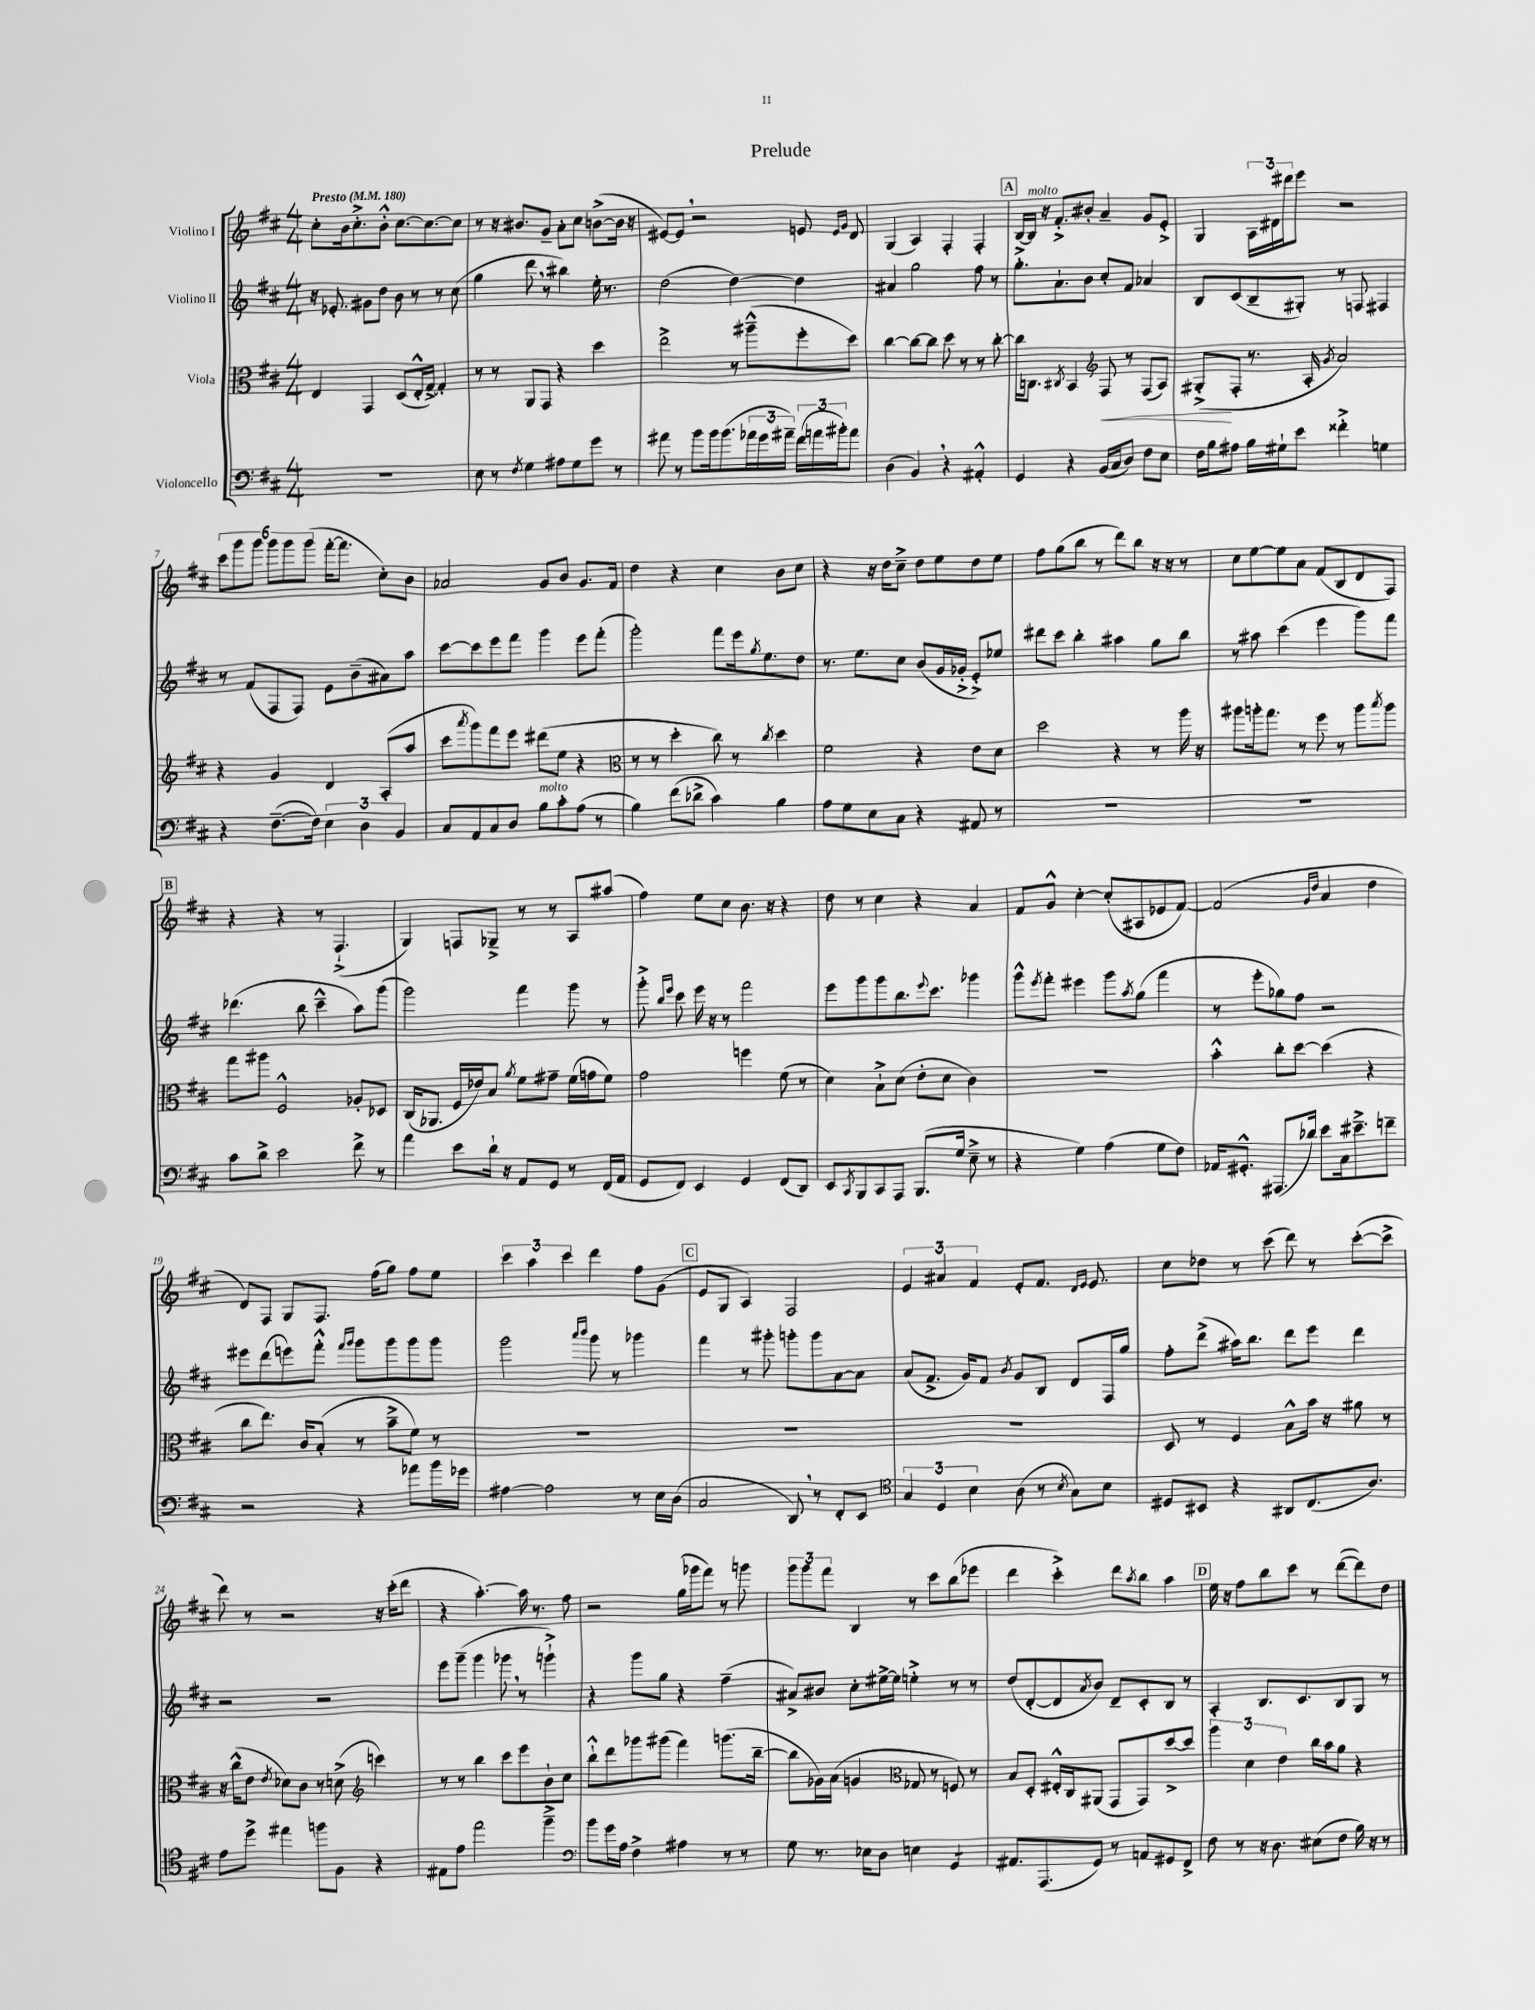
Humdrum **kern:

**kern	**kern	**kern	**kern
*staff4	*staff3	*staff2	*staff1
*clefF4	*clefC3	*clefG2	*clefG2
*k[f#c#]	*k[f#c#]	*k[f#c#]	*k[f#c#]
*M4/4	*M4/4	*M4/4	*M4/4
*MM180	*MM180	*MM180	*MM180
1r	4E	16r	8cc#'
.	.	8.e-'	.
.	.	.	16b
.	.	.	8.cc#'^
.	4GG	8g#	.
.	.	8dd	8b'^^
.	(8D	8b	[8.cc#
.	16E'^^	8r	.
.	[16G^)	.	8.cc#_
.	4G']	8r	.
.	.	(8cc#	8cc#]
=	=	=	=
8E	8r	4gg	8r
8r	8r	.	16r
.	.	.	8.b#
8qF#	.	.	.
4G	8AA	8ddd	.
.	8GG	8r	8g~
8A#	4r	4bb#)	8a'
8G	.	.	8cc#
8g	4dd	16ee'	([8b^
.	.	8.r	.
8r	.	.	16b]
.	.	.	16r
=	=	=	=
8a#	2ee^	(2dd	[8e#)
8r	.	.	8e#]
8b	.	.	2r
16b	.	.	.
(8.b	.	.	.
.	8r	[4dd)	.
24a-	(8aa#~^^	.	.
24g	.	.	.
24a#~)	.	.	.
(24f#	8ff#'	4dd]	8e
24a	.	.	.
24b#')	.	.	.
.	.	.	16qqe
.	.	.	16qqg
8a	8dd)	.	8d
=	=	=	=
(4D	[4cc#	4a#	(4G
4BB)	8cc#_	2gg	4A)
.	8cc#]	.	.
4r	8dd	.	4F#'
.	8r	.	.
4AA#'^^	8r	8ff#	4F#'
.	[8cc#'	8r	.
=	=	=	=
4GG	16cc#]	8.gg'^	[16B
.	8.C	.	16B]
.	.	.	16r
.	.	8.a`	8.f#'^
.	8qC#	.	.
4r	4BB	.	.
.	.	8b	8b#'
*	*clefG2	*	*
(16BB	8F#	8cc#'	4a~
16C#	.	.	.
8D)	8r	8f#	.
8F#	(8F#	4a-	8g
8E	8A)	.	8e'^
=	=	=	=
16F#	(8G#'^	8B	4G
16B	.	.	.
8A#	8F#'	(8c#	.
16B	8.r	8B~	24A
.	.	.	24d#
16G#`	.	.	.
.	.	.	24ddd#
8e	.	8G#')	8eee
.	16A'	.	.
.	8qg	.	.
4f##'^	2a)	8r	2r
.	.	8F	.
4G	.	4F#	.
=	=	=	=
4r	4r	8r	12ccc#
.	.	.	12ggg
.	.	(8f#	.
.	.	.	12ggg
([8.F#~	4g	8F#	12ggg
.	.	.	12ggg
.	.	8F#)	.
.	.	.	(12ggg
16F#])	.	.	.
6E	4d	8e	[16fff#'
.	.	.	8.fff#]
.	.	(8b~	.
6D	.	.	.
.	(8A'	8a#)	8cc#')
6BB	.	.	.
.	8aa	8aa	8b
=	=	=	=
8C#	8ccc#	[8ccc#	2a-
.	8qaaa	.	.
8AA	8ggg)	8ccc#]	.
8C#	8fff#	8eee	.
8D	8eee	8fff#	.
8B	(8ddd#	4ggg	8g
8c#'	8ee	.	8b
(8A	4r	8eee	8.g
8r	.	(8fff#'	.
.	.	.	16f#
=	=	=	=
*	*clefC3	*	*
4B)	8r	2ggg')	4dd
.	8r	.	.
(8f#	4dd'	.	4r
8d-^	.	.	.
4c#)	8cc#)	8fff#	4cc#
.	8r	16eee	.
.	.	8qgg	.
.	.	8.ee	.
.	8qcc#	.	.
4B	4dd	.	8b
.	.	8dd	8cc#
=	=	=	=
8A	2f#	8.r	4r
8G	.	.	.
.	.	8.ee	.
8E	.	.	16r
.	.	.	16dd
8C#	.	8cc#	8cc#~^
4r	4r	(8b	8dd
.	.	16g	8ee
.	.	16g-'^	.
8AA#	8e	8e'^)	8dd
8r	8d	8ee-	8ee
=	=	=	=
1r	2dd	8ddd#	8ff#
.	.	8ccc#	(8gg
.	.	4bb'	8bb
.	.	.	8r
.	4r	4aa#	8ddd)
.	.	.	8bb
.	8r	8gg	16r
.	.	.	16r
.	16aa	8bb	8r
.	16r	.	.
=	=	=	=
1r	8aa#	8r	8cc#
.	16aa'	8aa#	[8ee
.	8.gg	.	.
.	.	(4ccc#	8ee]
.	8r	.	8a
.	8ff#	4eee	(8f#
.	8r	.	8B
.	8aa	8ggg)	8d
.	8qbb	.	.
.	8aa	8fff#	8F#)
=	=	=	=
8c#	8gg	(4.ddd-	4r
8d^	8aa#	.	.
2e	2F#^^	.	4r
.	.	8bb	.
.	.	4ccc#~^^	8r
.	.	.	(4.F#`^
8f#^	8A-'	8aa)	.
8r	8D-	(8ggg	.
=	=	=	=
4a	(16C#	2ggg)	4G)
.	8.AA-	.	.
8e	16F#	.	8F
.	16e-)	.	.
16d`	8B	.	8G-~^
16r	.	.	.
.	8qa	.	.
8AA	8f#	4fff#	8r
8GG	8g#~	.	8r
8r	(16f#	8ggg	8A
.	16g	.	.
(16FF#	8f#)	8r	(8aa#
16AA	.	.	.
=	=	=	=
8GG	2g	8ggg'^	4ff#)
.	.	16qqbb	.
.	.	16qqeee	.
8FF#)	.	8ccc#	.
4EE	.	16eee	8ee
.	.	16r	.
.	.	8r	8cc#
4GG	4ff	2fff#	8.b
.	.	.	16r
(8FF#	(8f#	.	4r
8DD)	8r	.	.
=	=	=	=
8EE	4d)	8eee	8dd
8qCC#	.	.	.
8BBB	.	8ggg	8r
8CC#	8B`^	8ggg	4cc#
8AAA	(8d	8.bb	.
(8.BBB	8e'	.	4r
.	.	8qqeee	.
.	.	8.ccc#	.
.	8d	.	.
16G	.	.	.
8E~^	4c#)	4ggg-	4a
8r	.	.	.
=	=	=	=
4r	1r	8ggg^^	8f#
.	.	8qeee	.
.	.	8fff#'	8g^^
4G)	.	4eee#	[4cc#'
(4A	.	8ggg	(8cc#']
.	.	8qaa	.
.	.	(8gg	8A#
8G	.	4fff#	8e-
8F#)	.	.	[8f#)
=	=	=	=
16AA-	4b'^^	8r	(2f#]
8.GG#'^^	.	.	.
.	.	8eee'	.
(8.AAA#	8cc#'	8gg-)	.
.	[8dd	8ff#	.
16d-)	.	.	.
.	.	.	16qqg
.	.	.	16qqdd
8e	(4dd]	2r	4a
16C#	.	.	.
8.e#~^	.	.	.
.	4r	.	4dd
8f~	.	.	.
=	=	=	=
2r	8cc#	8eee#	8d)
.	8.ee)	(8ddd	8F#
.	.	8eee)	8G
.	16c#	.	.
.	(8B'	8fff#'^^	8.F#
.	.	16qqfff#	.
.	.	16qqggg	.
4r	8r	8ggg	.
.	.	.	(16ff#
.	8b~^	8ggg	8gg)
8a-	8f#)	8ggg	8ff#
16b	8r	8ggg	8ee
16g-	.	.	.
=	=	=	=
[4A#	1r	2ggg	6ccc#
.	.	.	6aa
2A#]	.	.	.
.	.	.	6ccc#
.	.	16qqaaa	.
.	.	16qqbbb	.
.	.	8ggg	4ddd
.	.	8r	.
8r	.	4ggg-	8ff#
16E	.	.	(8g
(16D	.	.	.
=	=	=	=
2C#	1r	4fff#	8e
.	.	.	8G
.	.	8r	4A)
.	.	8ggg#'	.
8DD)	.	8ggg'	2F#
8r	.	8ggg	.
8FF#'	.	[8a	.
8EE	.	8a]	.
=	=	=	=
*clefC4	*	*	*
6G	1r	(8a	6e
.	.	8.f#^	.
6D	.	.	6a#
.	.	16g)	.
6B	.	.	6f#
.	.	8f#	.
.	.	8qb	.
(8A	.	8g	8e'
8r	.	8B	8.f#
8qB	.	.	.
8G)	.	8d	.
.	.	.	16qqd
.	.	.	16qqe
.	.	.	8.e
8B	.	16F#	.
.	.	16gg	.
=	=	=	=
8D#	8D	8ff#'	8cc#
8BB#	8r	(8ddd^	8dd-
4r	4F#	16aa#)	8r
.	.	8.bb	.
.	.	.	(8ccc#
8AA#	8B^^	8ddd	8ddd)
(8.C#	16b	8eee	8r
.	16r	.	.
.	8a#	4ddd	([8ccc#'
8.A)	.	.	.
.	8r	.	8ccc#^]
=	=	=	=
8e	16r	2r	8ddd)
.	(16cc#^^	.	.
8dd^	8e	.	8r
.	8qe	.	.
4ee#	8d-)	.	2r
.	8c#	.	.
8ff	8r	2r	.
8F#	(8d^	.	.
*	*clefG2	*	*
4r	4ccc)	.	16r
.	.	.	(16ccc#'
.	.	.	8ddd
=	=	=	=
8E#	8r	8eee	4r
8e	8r	(8ggg~	.
2ee	4bb	4ggg	[4.aa')
.	8ccc#	8ggg-	.
.	8eee	8r	16aa]
.	.	.	8.r
4ff#~^	8b`	4ggg`^)	.
.	8cc#	.	8ff#
=	=	=	=
*clefF4	*	*	*
8b	8bb`^^	4r	2r
16g	8ddd	.	.
16A	.	.	.
4F#^	8ggg-	8ggg	.
.	(8ggg#	8gg	.
4A#	4fff#)	4r	(16gg
.	.	.	16ggg-
.	.	.	8fff#)
8r	(8.ggg	(4ff#~	8r
8r	.	.	8ggg
.	[16bb~	.	.
=	=	=	=
8G	8bb]	8a#^)	12ggg
.	.	.	12ggg
8.r	16g-)	8b#	.
.	.	.	12fff#
.	(16a	.	.
.	4g	8cc#'	4B
16E-	.	.	.
8D	.	[16ee#^	.
.	.	16ee#]	.
*	*clefC3	*	*
4E	8G-	4ee'^	8r
.	8r	.	8ccc#
4GG	8F)	8r	(8bb
.	8r	8r	8eee-
=	=	=	=
8.AA#	8B	(8dd	4ddd
.	8D'	[8d'	.
(8.AAA	.	.	.
.	16E#'^^	8d]	4ccc#'^)
.	16C#	.	.
.	.	8qa	.
8GG)	(8AA#	8b)	.
8r	8GG	8d~	8ddd
.	.	.	8qaa
8AA	8GG)	8c#'	8bb
8GG#	[8dd^	8B	4aa
8FF#^	8dd]	8r	.
=	=	=	=
8F#	6aa	4A'	16ee
.	.	.	16r
8r	.	.	8ff#
.	6d	.	.
16r	.	8.B	8bb
8.D	.	.	.
.	6e	.	.
.	.	.	8ccc#
.	.	8.c#	.
(8E#	16cc#	.	8r
.	16b	.	.
8F#	8a	8B	([8ddd
16B)	4r	8G	8ddd])
16r	.	.	.
8r	.	8r	8dd
==	==	==	==
*-	*-	*-	*-
